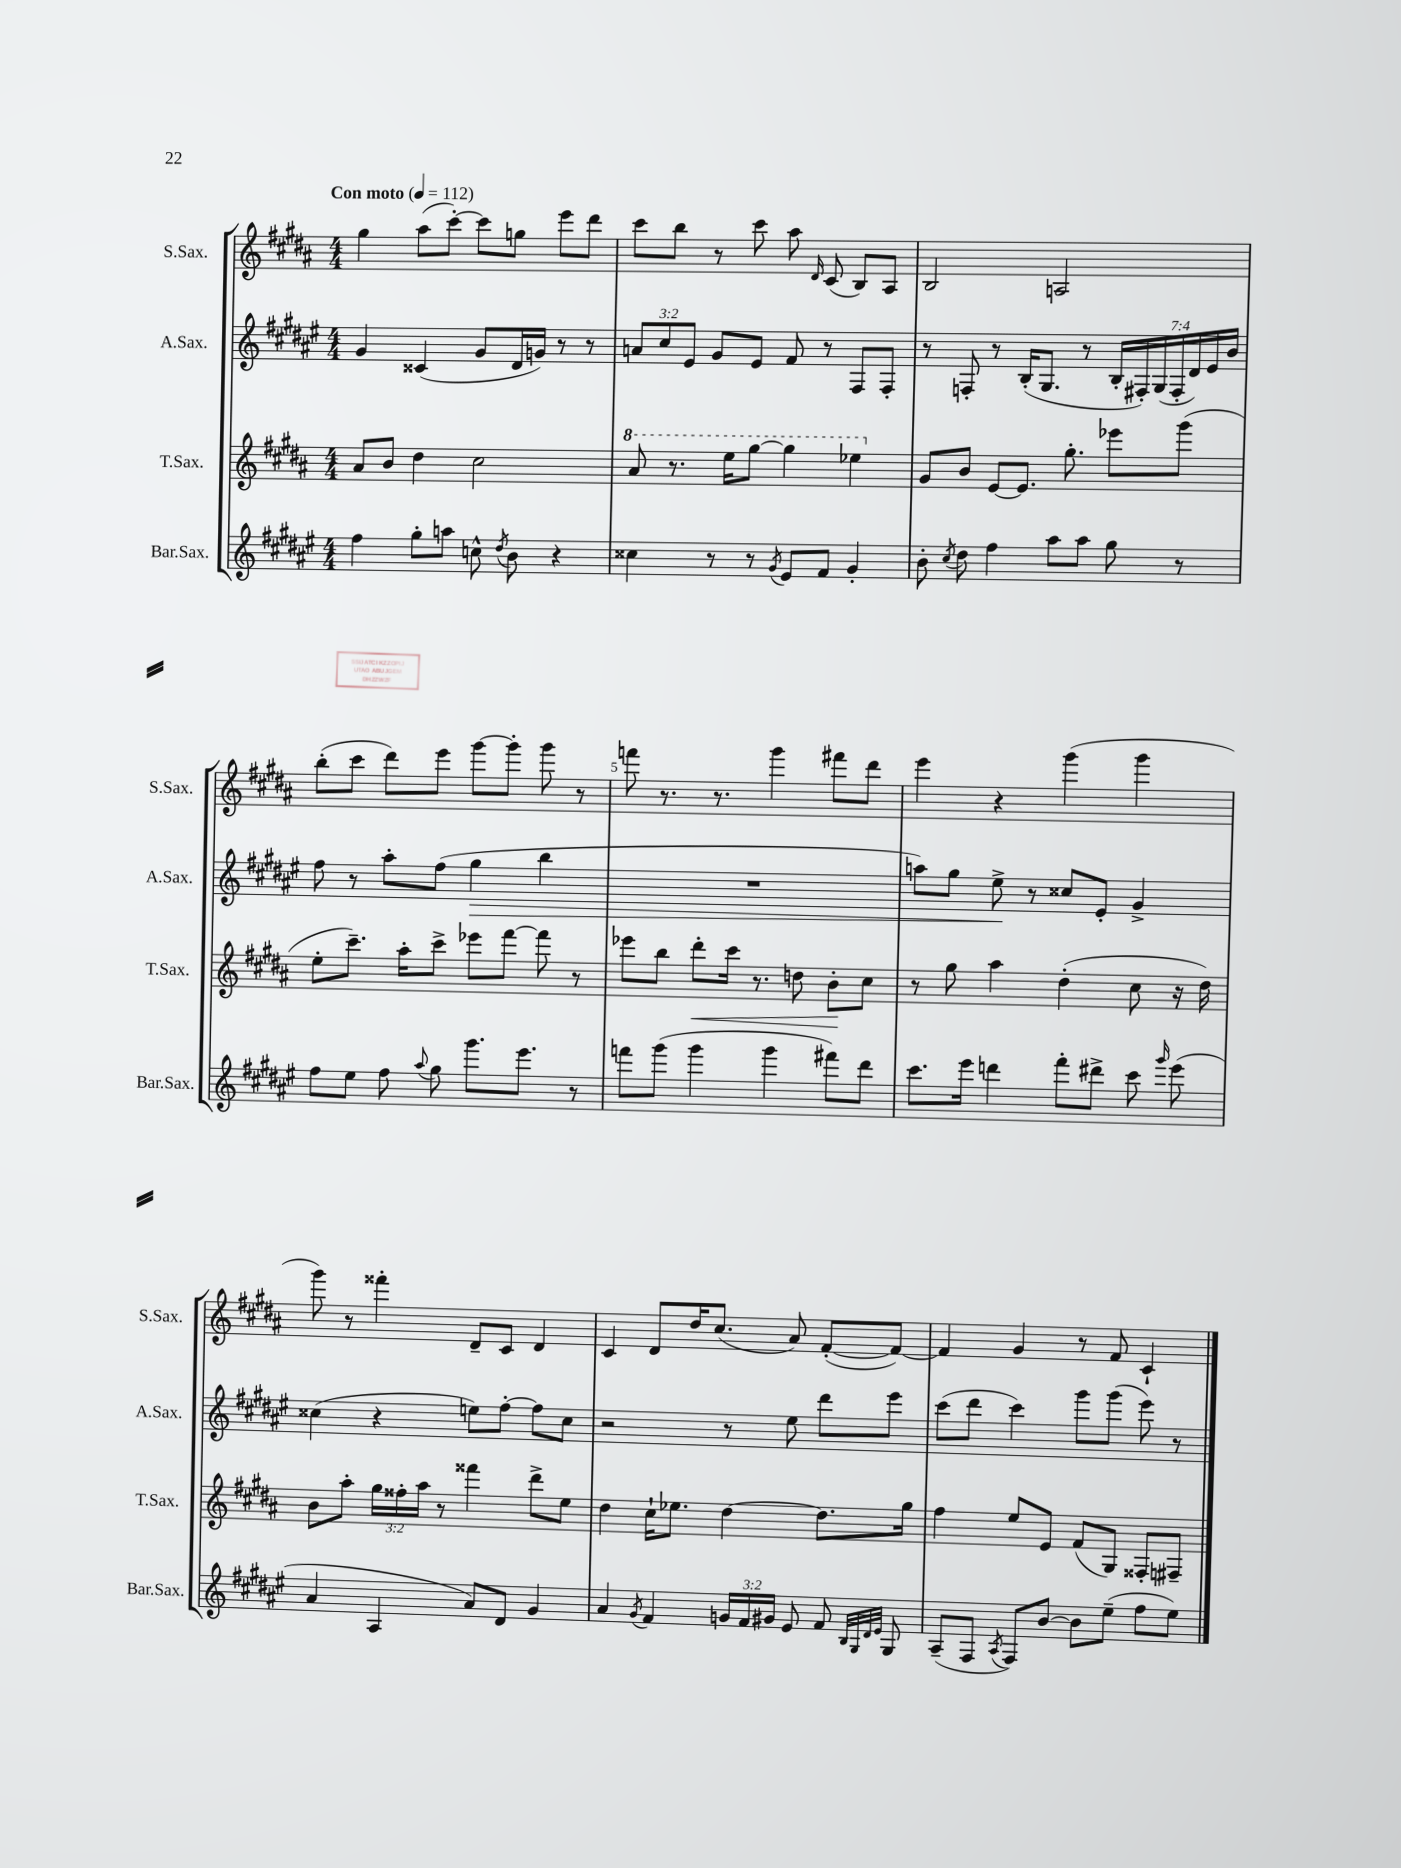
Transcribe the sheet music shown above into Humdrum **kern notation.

**kern	**kern	**kern	**kern
*staff4	*staff3	*staff2	*staff1
*clefG2	*clefG2	*clefG2	*clefG2
*k[f#c#g#d#a#e#]	*k[f#c#g#d#a#]	*k[f#c#g#d#a#e#]	*k[f#c#g#d#a#]
*M4/4	*M4/4	*M4/4	*M4/4
*MM112	*MM112	*MM112	*MM112
4ff#	8a#	4g#	4gg#
.	8b	.	.
8gg#'	4dd#	(4c##	(8aa#
8aa	.	.	[8ccc#')
8cc^^	2cc#	8g#	8ccc#]
8qdd#	.	.	.
8b	.	16d#	8gg
.	.	16g)	.
4r	.	8r	8eee
.	.	8r	8ddd#
=	=	=	=
4cc##	8aa#	12a	8ccc#
.	.	12cc#	.
.	8.r	.	8bb
.	.	12e#	.
8r	.	8g#	8r
.	16eee	.	.
8r	[8ggg#	8e#	8ccc#
8qg#	.	.	.
8e#	4ggg#]	8f#	8aa#
.	.	.	16qqd#
8f#	.	8r	(8c#
4g#'	4eee-	8F#	8B)
.	.	8F#'	8A#
=	=	=	=
8b'	8g#	8r	2B
8qcc#	.	.	.
8dd#	8b	8F'	.
4ff#	[8e	8r	.
.	8.e]	(16B'	.
.	.	8.G#	.
8aa#	.	.	2A
.	8.gg#'	.	.
8aa#	.	8r	.
8gg#	8eee-	28B'	.
.	.	28F#')	.
.	.	(28G#	.
.	.	28F#'	.
8r	(8ggg#	.	.
.	.	28d#)	.
.	.	28e#	.
.	.	28b	.
=	=	=	=
8ff#	8ee'	8ff#	(8bb'
8ee#	8.ccc#~)	8r	8ccc#
8ff#	.	8aa#'	8ddd#)
.	16aa#'	.	.
8qqaa#	.	.	.
8gg#	8ccc#^	(8ff#	8eee
8.ggg#	8eee-	4gg#	[8ggg#
.	[8fff#	.	8ggg#']
8.eee#	.	.	.
.	8fff#]	4bb	8ggg#
8r	8r	.	8r
=	=	=	=
8fff	8eee-	1r	8fff
(8ggg#	8bb	.	8.r
4ggg#	8ddd#'	.	.
.	.	.	8.r
.	16ccc#	.	.
.	8.r	.	.
4ggg#	.	.	4ggg#
.	8dd	.	.
8fff#)	8b'	.	8fff#
8ddd#	8cc#	.	8ddd#
=	=	=	=
8.ccc#	8r	8aa)	4eee
.	8gg#	8gg#	.
16eee#	.	.	.
4ddd	4aa#	8ee#^	4r
.	.	8r	.
8fff#'	(4dd#'	8cc##	(4ggg#
8ddd#^	.	8e#'	.
8ccc#	8cc#	4g#^	4ggg#
16qqggg#	.	.	.
(8eee#	16r	.	.
.	16dd#)	.	.
=	=	=	=
4a#	8b	(4cc##	8ggg#)
.	8aa#'	.	8r
4A#	24gg#	4r	4fff##'
.	24ff##'	.	.
.	24aa#	.	.
.	8r	.	.
8a#)	4fff##	8ee)	8d#~
8d#	.	[8ff#'	8c#
4g#	8ddd#^	8ff#]	4d#
.	8ee	8cc##	.
=	=	=	=
4a#	4dd#	2r	4c#
8qg#	.	.	.
4f#	16cc#`	.	8d#
.	8.ee-	.	.
.	.	.	16dd#
.	.	.	(8.cc#
24g	[4dd#	8r	.
24f#	.	.	.
24g#	.	.	.
8e#	.	8ee#	8a#)
8f#	8.dd#]	8ddd#	([8f#'
32qqB	.	.	.
32qqG#	.	.	.
32qqd#	.	.	.
32qqe#	.	.	.
8G#	.	8eee#	8f#_)
.	16gg#	.	.
=	=	=	=
(8A#~	4ff#	(8ccc#	4f#]
8F#	.	8ddd#	.
8qA#	.	.	.
8F#)	8ee	4ccc#)	4g#
[8b	8e	.	.
8b]	(8f#	8ggg#	8r
(8ee#~	8G#)	(8ggg#	8f#
8ff#	8F##'	8eee#)	4c#`
8ee#)	8F#~	8r	.
==	==	==	==
*-	*-	*-	*-
